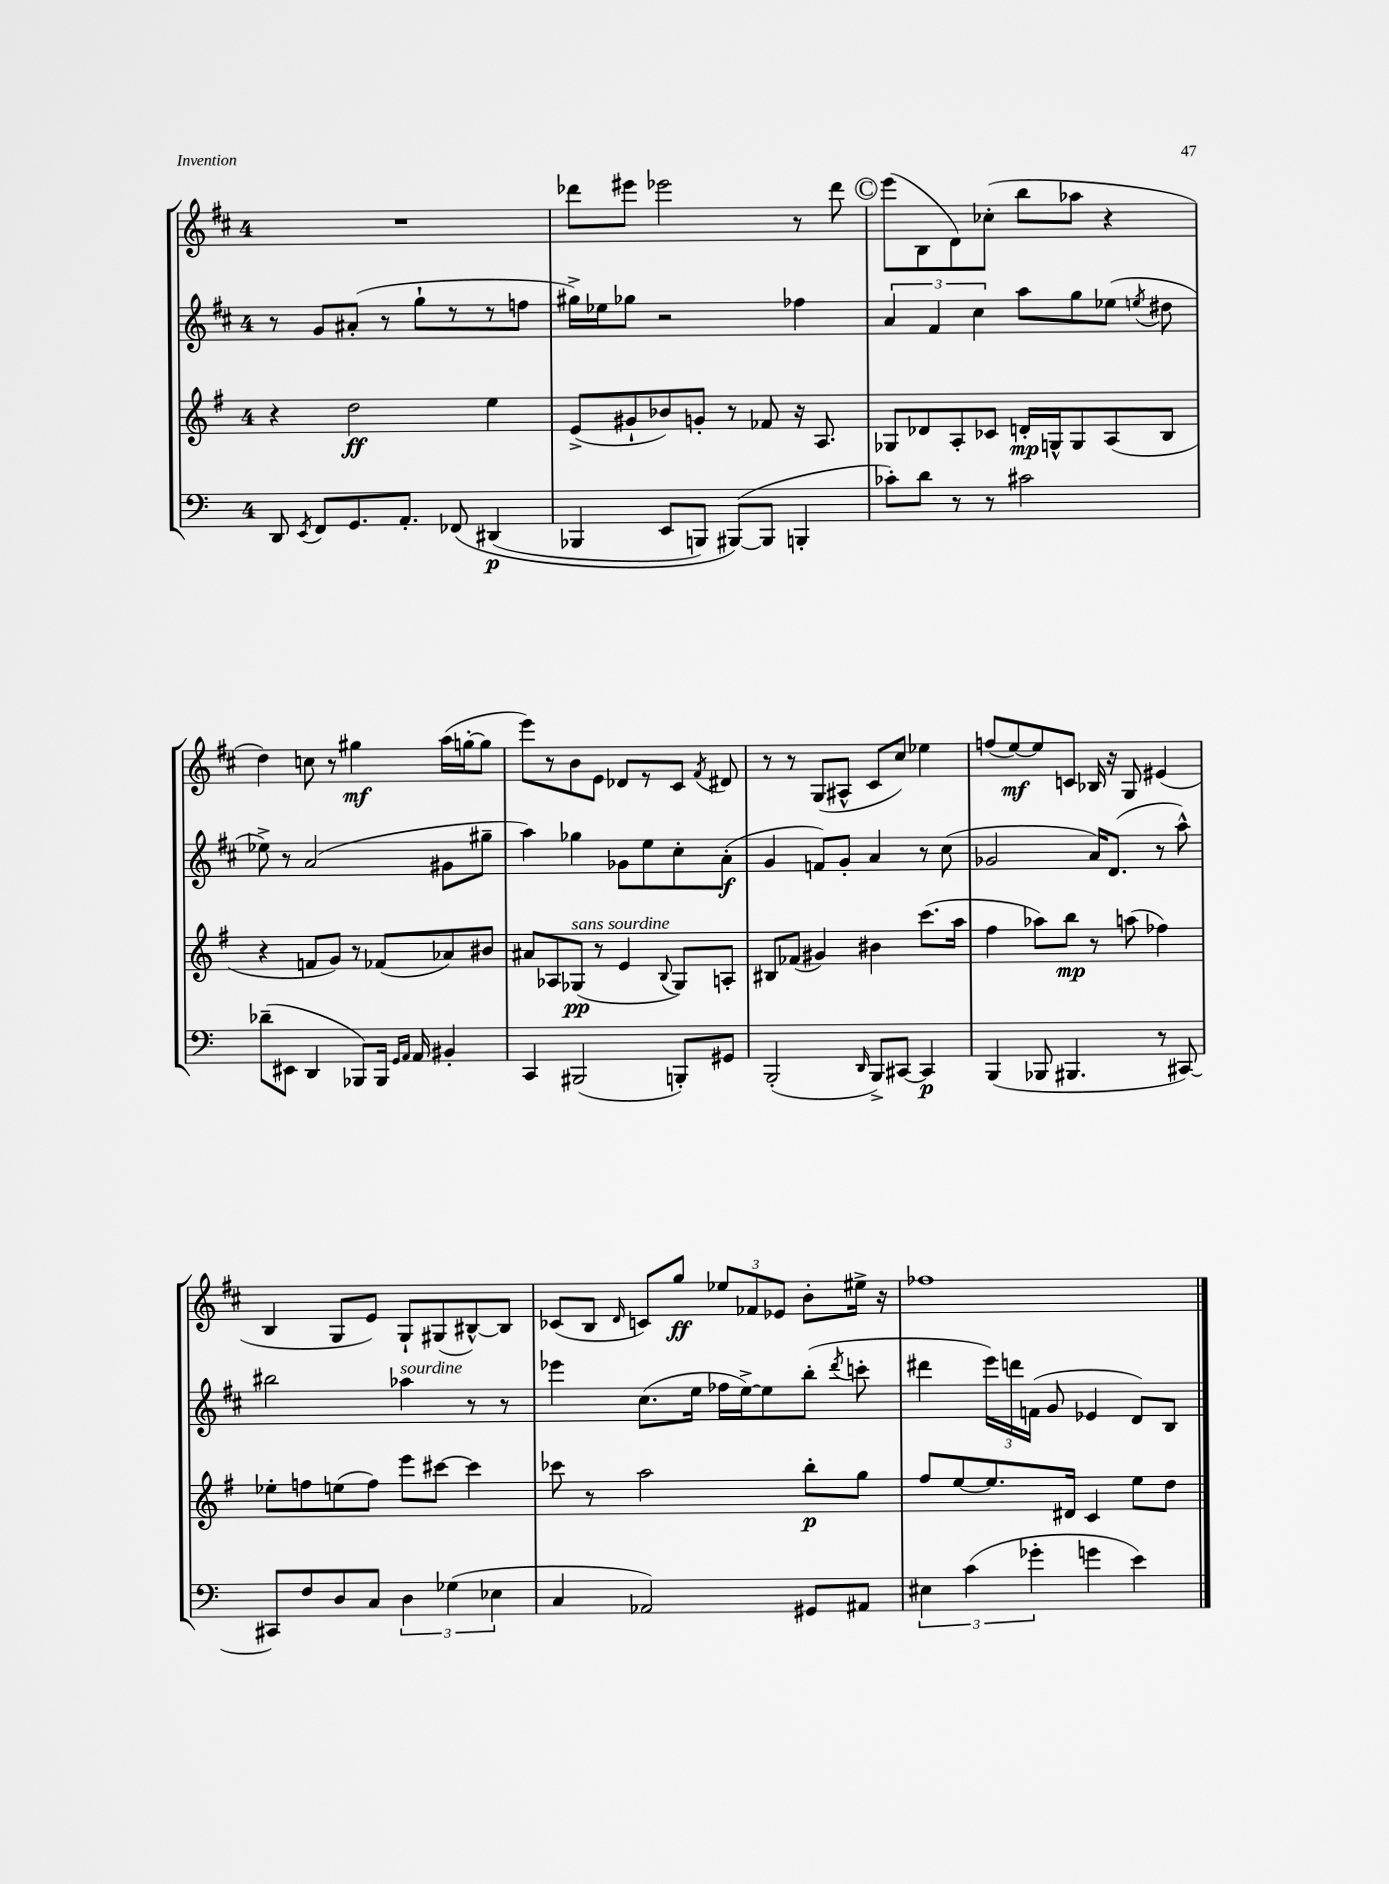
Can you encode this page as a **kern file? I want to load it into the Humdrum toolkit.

**kern	**kern	**kern	**kern
*staff4	*staff3	*staff2	*staff1
*clefF4	*clefG2	*clefG2	*clefG2
*k[]	*k[f#]	*k[f#c#]	*k[f#c#]
*M4/4	*M4/4	*M4/4	*M4/4
8DD	4r	8r	1r
8qEE	.	.	.
8FF	.	8g	.
8.GG	2dd	(8a#'	.
.	.	8r	.
8.AA'	.	.	.
.	.	8gg`	.
&(8FF-	.	8r	.
(4DD#	4ee	8r	.
.	.	8ff	.
=	=	=	=
4BBB-	(8e^	16gg#^)	8ddd-
.	.	16ee-	.
.	8g#`	8gg-	8eee#
8EE	8b-)	2r	2eee-
8BBB)	8g'	.	.
([8BBB#&)	8r	.	.
8BBB#]	8f-	.	.
4BBB'	16r	4ff-	8r
.	8.A	.	.
.	.	.	8ddd-
=	=	=	=
8c-')	8G-	6a	(8eee
8d	8d-	.	8B
.	.	6f#	.
8r	8A'	.	8d)
.	.	6cc#	.
8r	8c-	.	(8cc-'
2c#	16d'	8aa	8bb
.	16G^^	.	.
.	8G	8gg	8aa-
.	(8A	(8ee-	4r
.	.	8qee	.
.	8B	8dd#	.
=	=	=	=
(8d-~	4r	8ee-^)	4dd)
8EE#	.	8r	.
4DD	8f	(2a	8cc
.	8g)	.	8r
8BBB-)	8r	.	4gg#
16BBB-	(8f-	.	.
16qqGG	.	.	.
16qqAA	.	.	.
16AA	.	.	.
4BB#'	8a-)	8g#	(16aa
.	.	.	[16gg'
.	8b#	8gg#~	8gg]
=	=	=	=
4CC	8a#	4aa)	8eee)
.	8A-	.	8r
(2BBB#	(8G-	4gg-	8b
.	8r	.	8e
.	4e	8g-	8d-
.	.	8ee	8r
.	8qqB	.	.
8BBB')	8G-)	8cc#'	8c#
.	.	.	8qf#
8GG#	8A'	(8a'	8d#
=	=	=	=
(2BBB'	8B#	4g	8r
.	(8f-	.	8r
.	4g#)	8f)	(8G
.	.	8g'	8A#^^
16qqDD	.	.	.
8BBB^)	4b#	4a	8c#
[8CC#	.	.	8cc#)
4CC#]	(8.ccc	8r	4ee-
.	.	(8cc#	.
.	16aa	.	.
=	=	=	=
(4BBB	4ff#	2g-	(8ff
.	.	.	[8ee)
8BBB-	8aa-)	.	8ee]
4.BBB#	8bb	.	8c
.	8r	16a)	16B-
.	.	(8.d	16r
.	(8aa	.	8G
8r	4ff-)	8r	(4e#
[8CC#)	.	8aa^^)	.
=	=	=	=
8CC#]	8ee-'	2bb#	4B
8F	8ff	.	.
8D	(8ee	.	8G
8C	8ff)	.	8e)
6D	8eee	4aa-	8G`
.	[8ccc#	.	(8G#
(6G-	.	.	.
.	4ccc#]	8r	[8B#^^)
6E-	.	.	.
.	.	8r	8B#]
=	=	=	=
4C	8ccc-	4eee-	(8c-
.	8r	.	8B
.	.	.	16qqd
2AA-)	2aa	(8.cc#	8c)
.	.	.	8gg
.	.	16ee	.
.	.	16ff-	12ee-
.	.	[16ee^)	.
.	.	.	12f-
.	.	8ee]	.
.	.	.	12e-
8GG#	8bb'	(8bb'	8b'
.	.	8qddd	.
8AA#	8gg	8ccc'	16ee#^
.	.	.	16r
=	=	=	=
6E#	8ff#	4ddd#	1ff-
.	[8ee	.	.
(6c	.	.	.
.	8.ee]	24eee)	.
.	.	24ddd	.
6g-'	.	(24f	.
.	.	8g	.
.	16d#	.	.
4g	4c	4e-	.
4e)	8ee	8d)	.
.	8dd	8B	.
==	==	==	==
*-	*-	*-	*-
